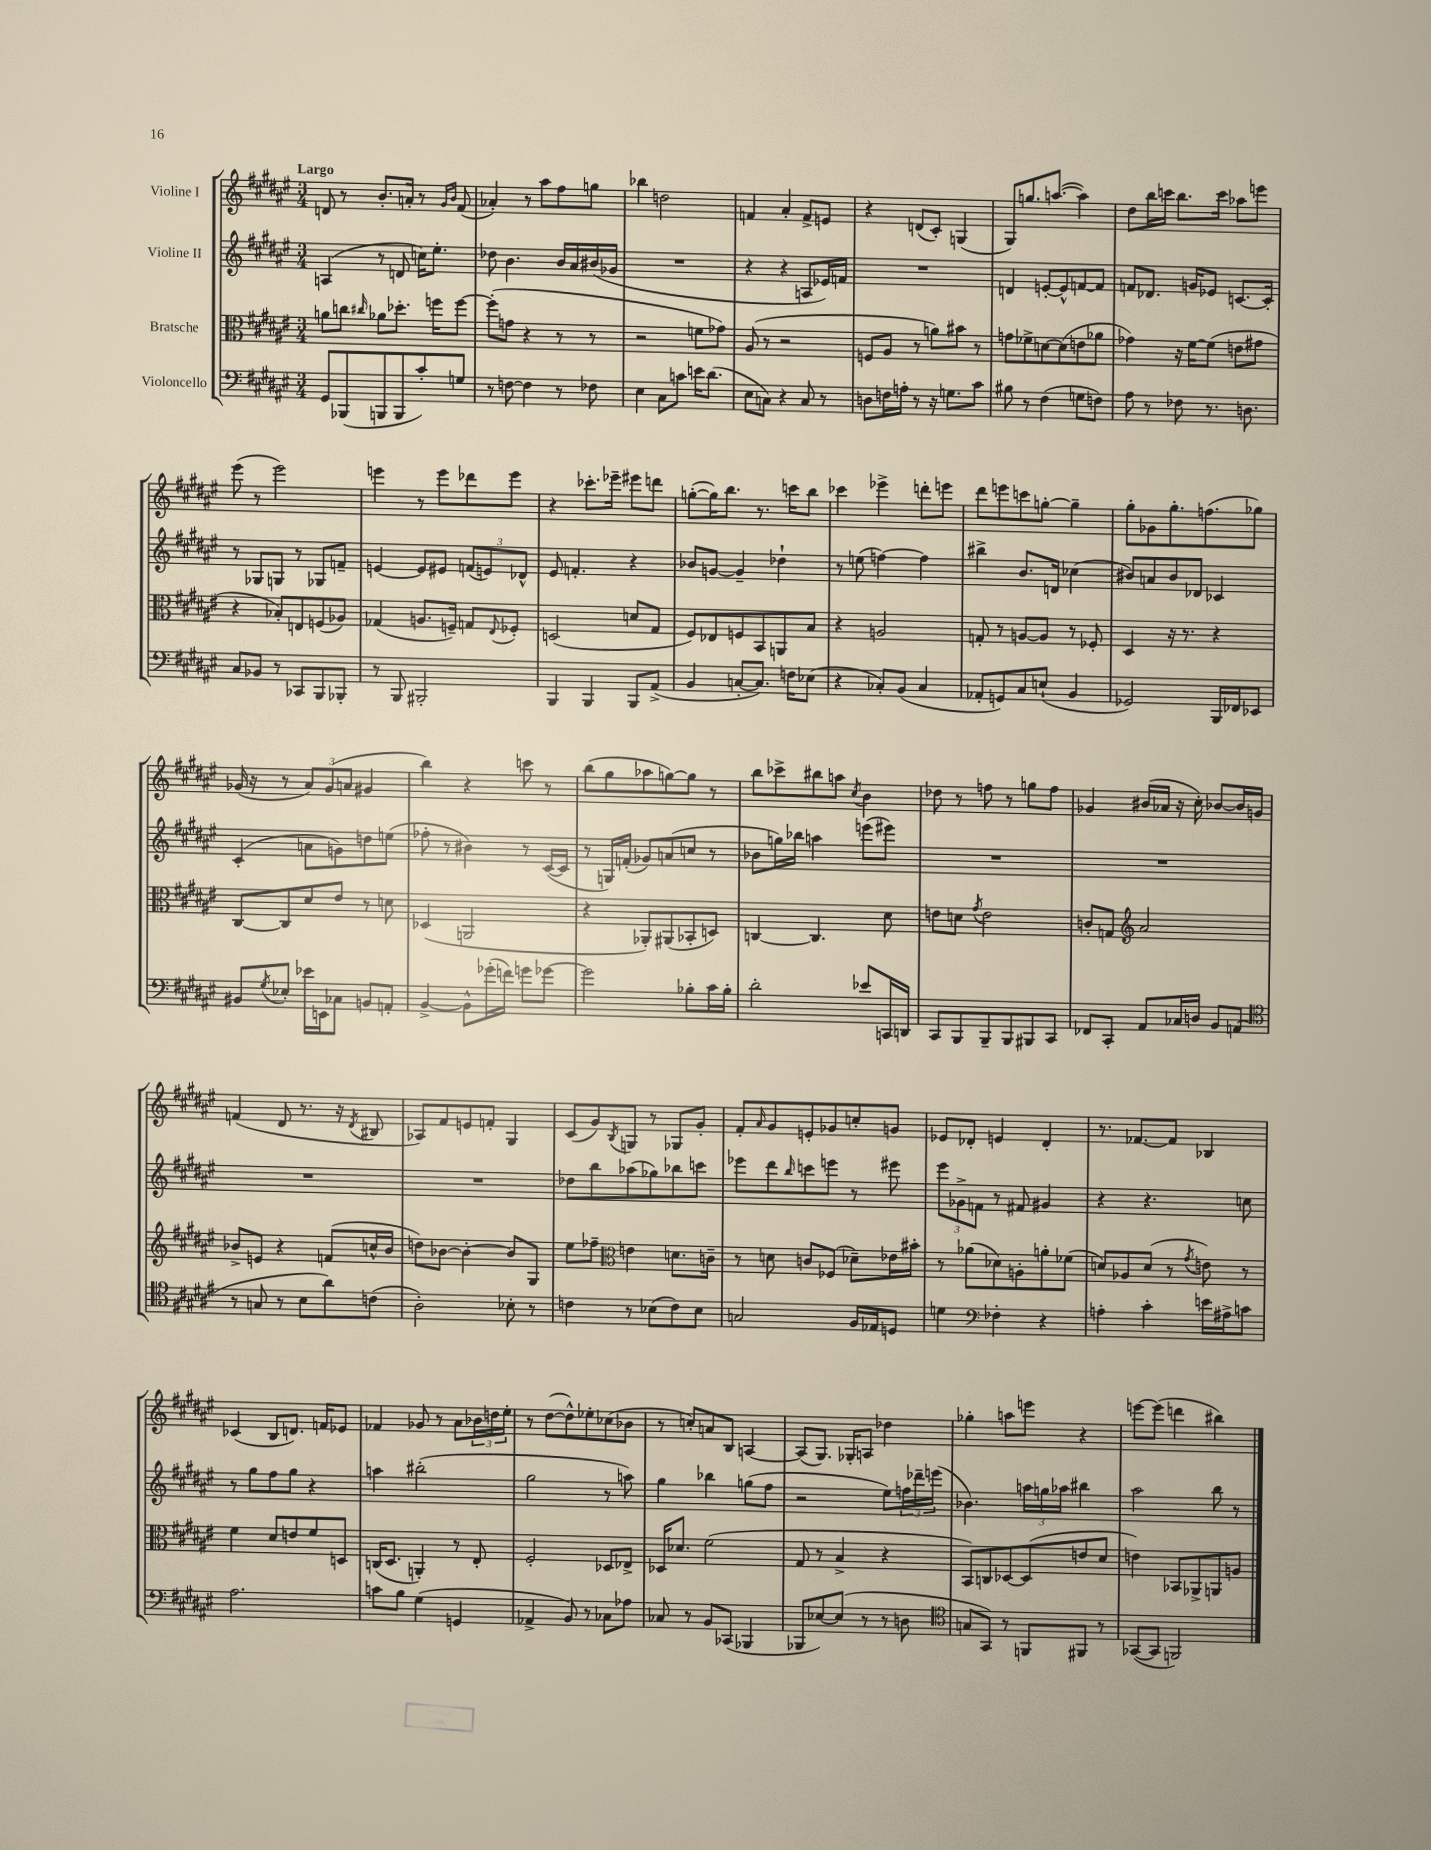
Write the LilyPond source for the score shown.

<<
\new StaffGroup <<
\new Staff = "s0" \with { instrumentName = "Violine I" } {
    \clef treble \key fis \major \numericTimeSignature \time 3/4 \tempo "Largo"
    d'8 r8 b'8.-. a'16-. r8 \grace { gis'16 b'16 } fis'8( |
    aes'4-.) r8 ais''8 fis''8 g''8 |
    bes''4 d''2 |
    f'4 ais'4-. f'8-> e'8 |
    r4 d'8( cis'8-.) g4( |
    gis8) g''8. a''8.~( a''4) |
    dis''8 b''16 c'''16 b''8. c'''16 aes''8 e'''8 |
    eis'''8( r8 eis'''2) |
    e'''4 r8 e'''8 des'''8 e'''8 |
    r4 ces'''8.-. ees'''16-- eis'''8 d'''8 |
    g''8~-.( g''16) b''8. r8. c'''16 b''8 |
    ces'''4 ees'''4-> d'''8-. e'''8 |
    dis'''8 e'''8 c'''8 g''8~-. g''4-- |
    gis''8-. ges'8 gis''8.-. f''8.( ges''8) |
    ges'16( r16 r8 \tuplet 3/2 { ais'8) ges'8( a'8 } gis'4 |
    b''4) r4 c'''8 r8 |
    b''8( gis''8 aes''8 g''8~) g''8 r8 |
    b''8 ces'''8-> bis''8 a''8 \acciaccatura { cis''8 } b'4 |
    des''8 r8 f''8 r8 g''8 f''8 |
    ges'4 bis'16( aes'16 r16 cis''16-.) bes'8~ bes'16 g'16 |
    f'4( dis'8 r8. r16 \acciaccatura { dis'8 } bis8 |
    aes8) fis'8 e'8 f'8-. gis4 |
    cis'8( gis'8) \acciaccatura { b8 } g8 r8 ges8 gis'8-. |
    fis'8-. \grace { ais'16 } gis'8 e'8-. ges'8 c''8-. g'8 |
    ees'8 des'8-. e'4 des'4-. |
    r8. fes'8.~ fes'8 bes4 |
    ces'4( b8 d'8.) f'16 ees'8 |
    fes'4 ges'8 r8 ais'8 \tuplet 3/2 { bes'16 d''16 eis''16-. } |
    r8 dis''8~( dis''8-^) ees''8-. ces''8( bes'8 |
    r8 c''8-.) a'8 b8 a4~ |
    a8( gis8.) ges16-. a8 des''4 |
    ges''4-. a''8 e'''8 r4 |
    e'''8~ e'''8( d'''4 bis''4) \bar "|." |
}
\new Staff = "s1" \with { instrumentName = "Violine II" } {
    \clef treble \key fis \major \numericTimeSignature \time 3/4
    a4( r8 d'8 c''16) eis''8.-. |
    des''8 b'4. b'16 ais'16 bis'16( ges'16 |
    R2. |
    r4 r4 a8 ees'16) f'16 |
    R2. |
    d'4 e'8~-. e'8-^ f'8~ f'8 |
    f'8 des'8. g'16 ees'8 c'8.~ c'16-. |
    r8 ges8 g8 r8 ges8 f'8-- |
    e'4~ e'8 eis'8 \tuplet 3/2 { f'8( e'8) des'8-^ } |
    eis'8 f'4.-. r4 |
    bes'8 g'8~ g'4-- des''4-! |
    r8 e''8( f''4~) f''4 |
    bis''4-> b'8. d'16 ces''4( |
    bis'8) a'8 bis'8 des'8 ces'4 |
    cis'4-.( a'8 g'8) d''8 e''8( |
    fes''8-. r8 bis'4) r8 cis'16~( cis'16 |
    r8 g16) f'16-.( ges'8) a'8( c''8 r8 |
    bes'8 g''16) bes''16 a''4 e'''8( eis'''8) |
    R2. |
    R2. |
    R2. |
    R2. |
    des''8 b''8 aes''8( ges''8) bes''8 c'''8 |
    ees'''8 dis'''8 \grace { b''16 } c'''8 e'''8 r8 eis'''8 |
    \tuplet 3/2 { eis'''8 ges'8-> f'8 } r8 fis'8 gis'4 |
    r4 r4. c''8 |
    r8 gis''8 fis''8 gis''8 r4 |
    a''4 bis''2-.( |
    gis''2 r8 a''8) |
    gis''4 bes''4 g''8( fis''8 |
    r2 eis''8) \tuplet 3/2 { f''16 des'''16-- e'''16( } |
    bes'4.) \tuplet 3/2 { a''16 g''16 aes''16 } bis''4 |
    ais''2 b''8 r8 \bar "|." |
}
\new Staff = "s2" \with { instrumentName = "Bratsche" } {
    \clef alto \key fis \major \numericTimeSignature \time 3/4
    a'8 c''8 \grace { cis''16 } aes'8 des''8.-. f''16 f''8~ |
    f''8-.( g'8 r4 r8 r8 |
    r2 f'8 ges'8) |
    ais8( r8 r2 |
    f8 ais8 r8 a'8) bis'8 r8 |
    g'8 fes'8-> d'8~ d'8( e'8 aes'8 |
    ges'4) r16 fis'16~ fis'8( e'8 gis'8 |
    r4 bes8-.) e8 f8( aes8) |
    ges4( a8. f16--) g8 \appoggiatura { eis8 } fes8-. |
    d2( d'8 gis8 |
    fis8) ees8 f8 b,8 a,8 b8 |
    r4 a2 |
    g8-. r8 a8~ a8 r8 fes8-. |
    dis4 r16 r8. r4 |
    cis8~ cis8 dis'8 eis'8 r8 d'8 |
    des4( a,2 |
    r4 aes,8-.) ais,8( bes,8-. d8) |
    c4~ c4. dis'8 |
    e'8 d'8 \acciaccatura { gis'8 } e'2 |
    c'8-. g8 \clef treble ais'2 |
    bes'8-> e'8 r4 f'8( c''16-^ bes'16 |
    d''8) bes'8~ bes'4~-. bes'8 gis8 |
    eis''8 fes''8-- \clef alto e'4 d'8. c'16-- |
    r8 d'8 c'8 fes8( des'8--) ees'16 bis'16-. |
    r8 aes'8( des'8) a8-. a'8-. fes'8( |
    d'8) aes8 d'8( r8 \acciaccatura { gis'8 } e'8) r8 |
    fis'4 dis'8 e'8 fis'8 d8 |
    c16( dis8. a,4-.) r8 eis8-. |
    fis2-. des8 ees8-> |
    des16 des'8. fis'2( |
    gis8 r8 b4-> r4 |
    b,8) c8 des8~ des8( e'8 dis'8 |
    e'4) bes,8 aes,8-> a,8 a8 \bar "|." |
}
\new Staff = "s3" \with { instrumentName = "Violoncello" } {
    \clef bass \key fis \major \numericTimeSignature \time 3/4
    gis,8 bes,,8( b,,8 b,,8 cis'8-.) g8 |
    r8 f8~ f4 r8 fes8 |
    eis4 cis8 c'8 e'16 dis'8.( |
    eis8 c8) r4 c8 r8 |
    d8 f16 a16-. r8 r16 g8. cis'8 |
    bis8 r8 fis4( g8 f8) |
    ais8 r8 fes8 r8. d8. |
    cis8 bes,8 r8 ces,8 b,,8 bes,,8-. |
    r8 b,,8 bis,,2-. |
    b,,4 b,,4 b,,8 ais,8->( |
    b,4 c8~-. c8.) f16 ees8( |
    r4 ces8-.) b,8( ces4 |
    aes,8-. g,8) cis8 e8-!( b,4 |
    ges,2) b,,16 fes,16 ees,8 |
    bis,8 \acciaccatura { gis8 } ees8-. ees'16 e,16 ces8 b,8 a,8-. |
    b,4~-> b,8-^ ges'16-.( f'16) g'8 ges'8~ |
    ges'2 bes8-. cis'16 bes16-. |
    dis'2-. ees'8 c,16 d,16 |
    cis,8 b,,8 b,,8-- b,,8 bis,,8 cis,8 |
    fes,8 cis,8-. ais,8 ces16 d16 b,8 a,8( |
    \clef tenor r8 g8 r8 b8 ais'8) c'8( |
    ais2-.) bes8-. r8 |
    c'4 r8 bes8( c'8) bes8 |
    g2 fis16 ees16 d8 |
    d'4 \clef bass fes4-. r4 |
    a4-. cis'4-. e'16 ais16-> c'8 |
    ais2. |
    c'8 b8 gis4( g,4 |
    aes,4-> b,8) r8 ces8 aes8 |
    ces8 r8 b,8 ces,8( bes,,4 |
    bes,,8 ees8~) ees8( r8 r8 d8 |
    \clef tenor g8 gis,8) r8 f,8 fis,8 r8 |
    ges,8~( ges,8 f,2) \bar "|." |
}
>>
>>
\layout { \context { \Score \remove "Bar_number_engraver" } }
